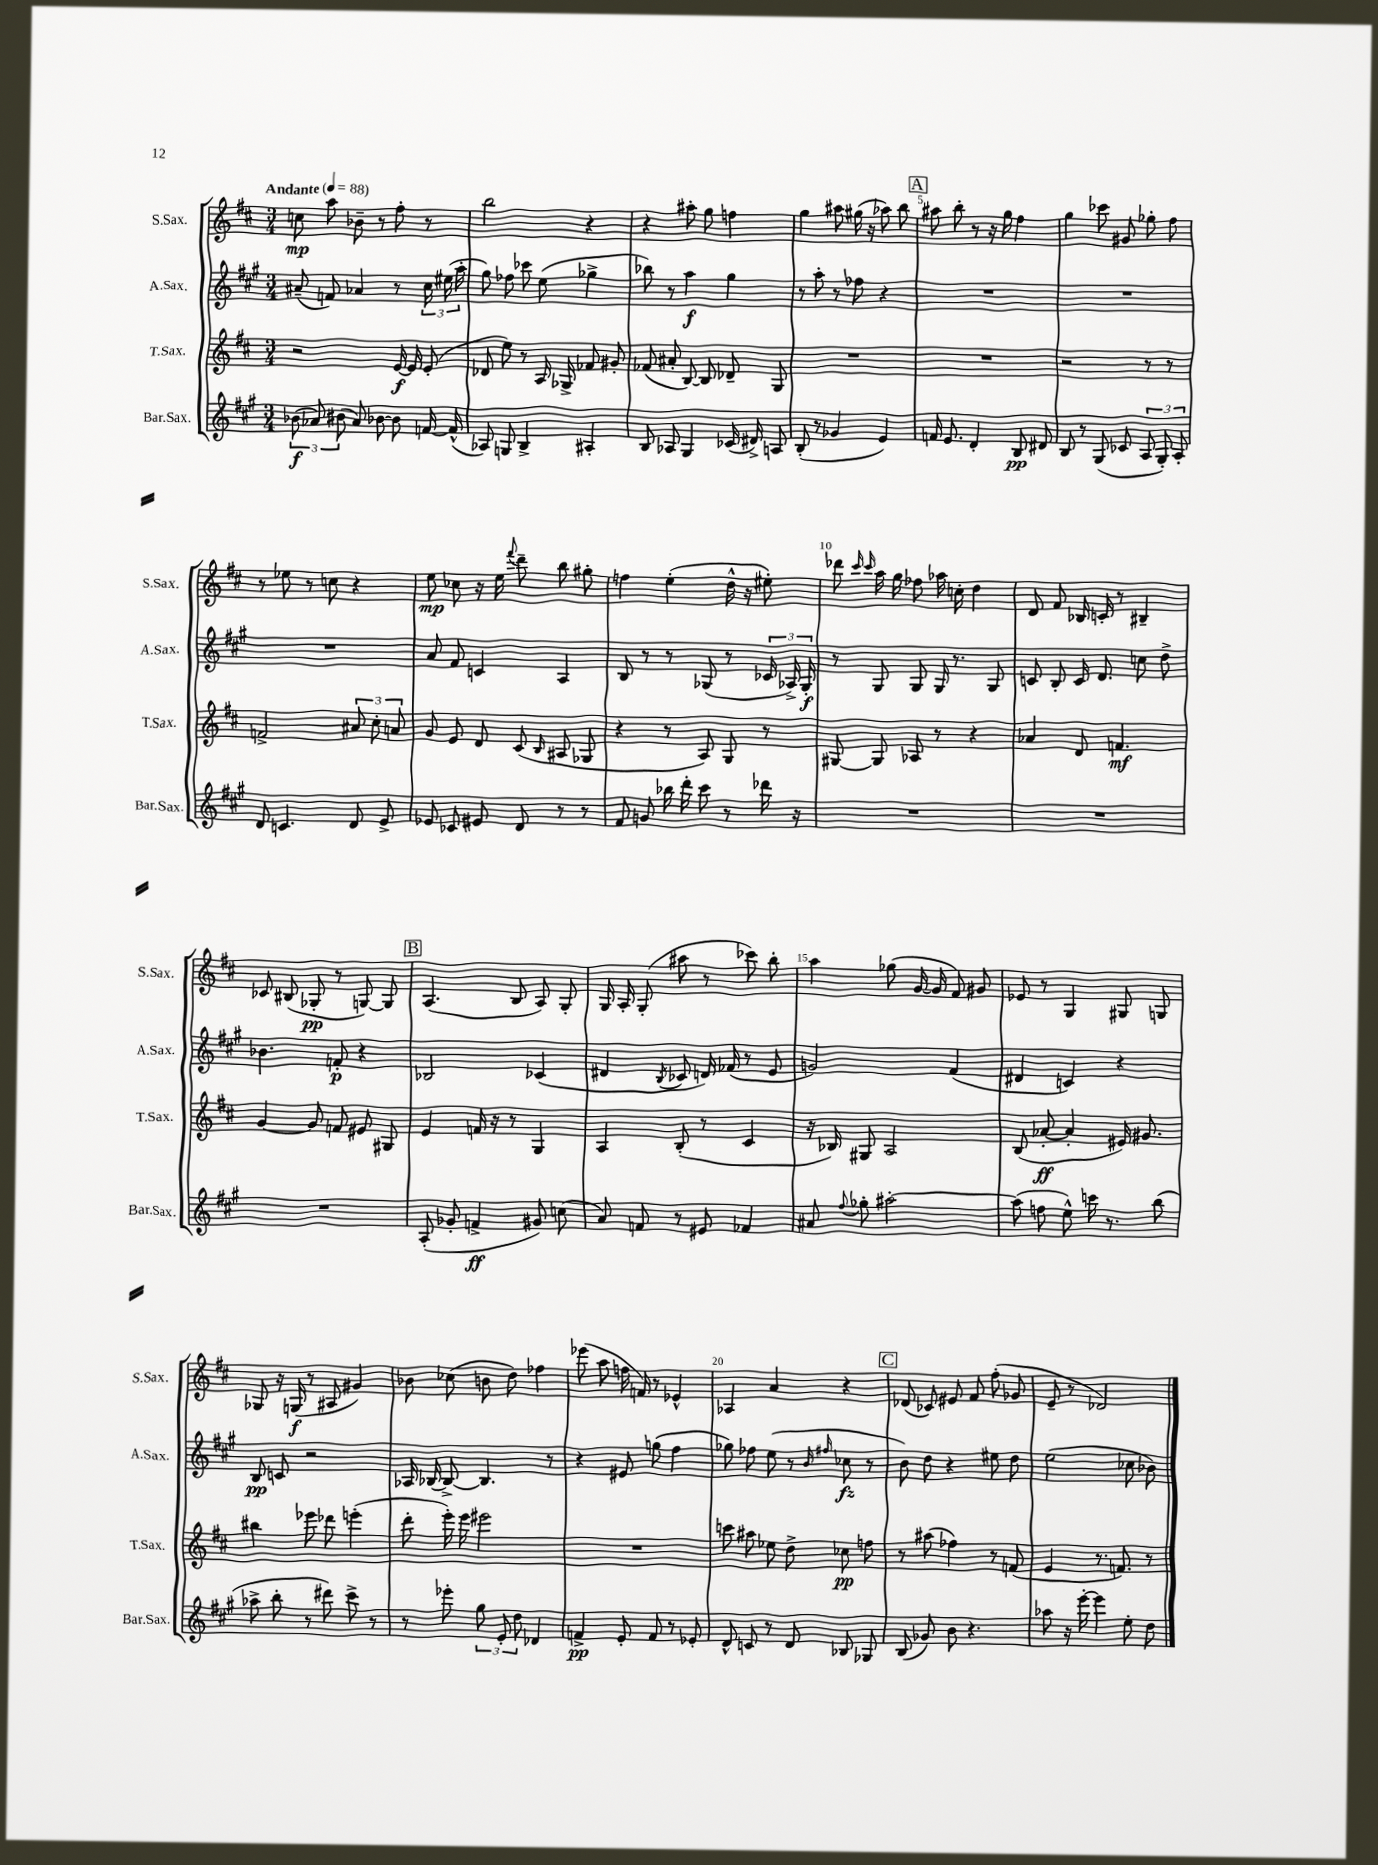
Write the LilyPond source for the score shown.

<<
\new StaffGroup <<
\new Staff = "s0" \with { instrumentName = "S.Sax." shortInstrumentName = "S.Sax." } {
    \clef treble \key d \major \numericTimeSignature \time 3/4 \tempo "Andante" 4 = 88
    \autoBeamOff c''8\mp a''8 bes'8-- r8 fis''8-. r8 |
    b''2 r4 |
    r4 ais''8-. g''8 f''4 |
    g''4 ais''8 gis''16( r16 aes''8) b''8 |
    \mark \markup { \box "A" } ais''8 b''8-. r8 r16 g''16 fis''4 |
    g''4 ces'''8 gis'8 ges''8-. fis''8 |
    r8 ees''8 r8 c''8 r4 |
    e''8\mp ces''8 r16 e''16 \appoggiatura { fis'''8 } d'''8-- b''8 gis''8-. |
    f''4 e''4-.( d''16-^ r16 eis''8-.) |
    des'''8 \grace { cis'''16 cis'''16 } a''16 g''16 fes''8 aes''16 c''16-. d''4 |
    d'8 fis'8 bes16 c'16-. r8 bis4-- |
    ces'8 bis8( ges8-.\pp r8 g8~) g8 |
    \mark \markup { \box "B" } a4.( b8 a8) g8-. |
    g16 a16-. g8-.( ais''8 r8 ces'''8) b''8-. |
    a''4 ges''8( g'16~ g'16 fis'8) gis'8 |
    ees'8 r8 g4 gis8 g8 |
    ges8 r16 g16\f( r8 ais8 gis'4) |
    bes'8 ces''8( b'8 d''8) fes''4 |
    ees'''8( a''8 f''16 f'16) r8 ees'4-^ |
    aes4 a'4 r4 |
    \mark \markup { \box "C" } des'8( ces'8) eis'8 fis'8 fis''8-.( ges'8 |
    e'8-- r8 des'2) \bar "|." |
}
\new Staff = "s1" \with { instrumentName = "A.Sax." shortInstrumentName = "A.Sax." } {
    \clef treble \key a \major \numericTimeSignature \time 3/4
    \autoBeamOff ais'8--( f'8) aes'4 r8 \tuplet 3/2 { cis''16 eis''16( a''16-. } |
    gis''8) fes''8 ces'''8 e''8( ges''4-> |
    bes''8) r8 a''4\f gis''4 |
    r8 a''8-. r8 fes''8 r4 |
    \mark \markup { \box "A" } R2. |
    R2. |
    R2. |
    a'8 fis'8 c'4 a4 |
    b8 r8 r8 ges8( r8 \tuplet 3/2 { ces'16 aes16->) ges16-.\f } |
    r8 gis8 gis8 gis16 r8. gis8 |
    c'8 b8-. c'16 d'8. c''8 d''8-> |
    bes'4. f'8-.\p r4 |
    \mark \markup { \box "B" } bes2 ces'4( |
    dis'4 \acciaccatura { b8 } ces'8 d'16) fes'16( r8 e'8 |
    g'2) fis'4( |
    dis'4 c'4) r4 |
    b8\pp c'8 r2 |
    aes16 bes16~ bes8~-> bes4. r8 |
    r4 eis'8 g''8( fis''4 |
    ges''8) fes''8 e''8( r8 \grace { b'16 fis''16 } ces''8\fz r8 |
    \mark \markup { \box "C" } b'8) d''8 r4 eis''8 d''8 |
    e''2( ces''8 bes'8) \bar "|." |
}
\new Staff = "s2" \with { instrumentName = "T.Sax." shortInstrumentName = "T.Sax." } {
    \clef treble \key d \major \numericTimeSignature \time 3/4
    \autoBeamOff r2 e'16~\f e'16 e'8-.( |
    des'8 e''8) r8 a16 ges16-> fes'8 gis'8-. |
    fes'8( ais'8-. b8~) b8 des'8-- g8 |
    R2. |
    \mark \markup { \box "A" } R2. |
    r2 r8 r8 |
    f'2-> \tuplet 3/2 { ais'8 cis''8-. a'8 } |
    g'8 e'8 d'8 cis'8( \grace { b16 } ais8 ges8 |
    r4 r8 a8) g8 r8 |
    gis8~ gis8 aes8 r8 r4 |
    aes'4 d'8 f'4.\mf |
    g'4~ g'8 f'8 eis'8 gis8 |
    \mark \markup { \box "B" } e'4 f'16 r16 r8 g4 |
    a4 b8-.( r8 cis'4 |
    r16 bes16) gis8 a2 |
    b8( aes'8~-.\ff aes'4-. eis'16) gis'8. |
    bis''4 ees'''8 des'''8 e'''4-.( |
    d'''8-. e'''16-.) e'''16 eis'''2 |
    R2. |
    c'''8 ais''8 ees''8 d''8-> ces''8\pp f''8 |
    \mark \markup { \box "C" } r8 ais''8( fes''4) r8 f'8( |
    e'4 r8. f'8.) r8 \bar "|." |
}
\new Staff = "s3" \with { instrumentName = "Bar.Sax." shortInstrumentName = "Bar.Sax." } {
    \clef treble \key a \major \numericTimeSignature \time 3/4
    \autoBeamOff \tuplet 3/2 { bes'8\f( aes'8) bis'8( } aes'8) bes'8~ bes'8 f'16~ f'16-^( |
    aes8) g8 b4-> ais4-. |
    b8 aes8 gis4 ces'16( dis'16->) a8 |
    b8-.( r8 ges'4 e'4) |
    \mark \markup { \box "A" } f'16 e'8. d'4-. b8\pp dis'8 |
    b8 r8 gis8( ces'8 \tuplet 3/2 { a8 gis8-.) a8-. } |
    d'8 c'4. d'8 e'8-> |
    ees'8 ces'8 eis'8 d'8 r8 r8 |
    fis'8 g'8 bes''16 d'''16-. cis'''8 r8 des'''16 r16 |
    R2. |
    R2. |
    R2. |
    \mark \markup { \box "B" } a8-.( ges'8-. f'4->\ff gis'8) c''8( |
    a'8) f'8 r8 eis'8 fes'4 |
    ais'8 \appoggiatura { fis''8 } ges''8-. ais''2~-. |
    ais''8( f''8 e''8-^) c'''16 r8. b''8( |
    aes''8-> b''8-. r8 dis'''8) cis'''8-> r8 |
    r8 ees'''8-. \tuplet 3/2 { gis''8 e'8-. d''8 } des'4 |
    f'4->\pp e'8-. f'8 r8 ees'8-. |
    d'8-^ c'8 r8 d'8 bes8 ges8 |
    \mark \markup { \box "C" } b8( ges'8) b'8 r4. |
    aes''8 r16 e'''16~-. e'''4 e''8-. d''8 \bar "|." |
}
>>
>>
\layout { \context { \Score \override BarNumber.break-visibility = ##(#f #t #t) barNumberVisibility = #(every-nth-bar-number-visible 5) } }
